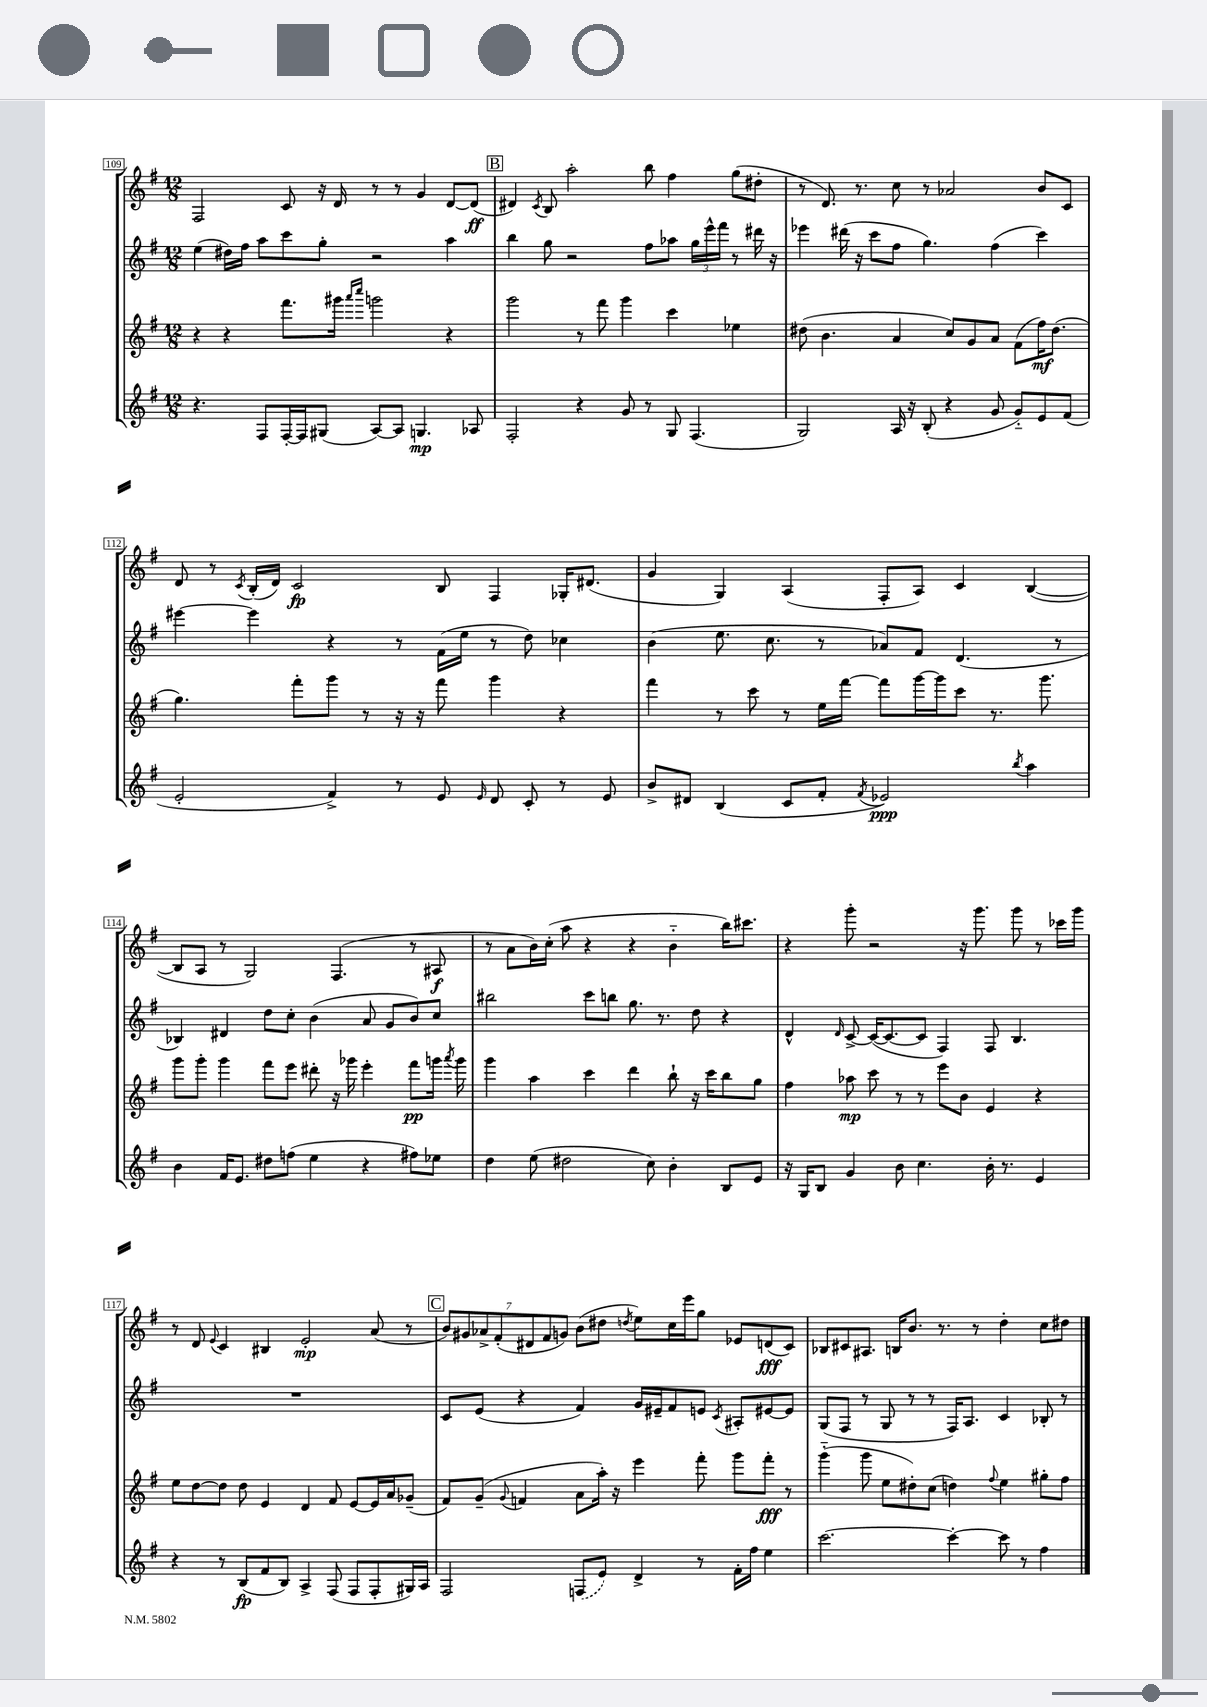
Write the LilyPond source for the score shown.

<<
\new StaffGroup <<
\new Staff = "s0" {
    \clef treble \key g \major \numericTimeSignature \time 12/8
    \autoBeamOff fis2 c'8 r16 d'16 r8 r8 g'4 d'8[~ d'8]\ff( |
    \mark \markup { \box "B" } dis'4) \acciaccatura { c'8 } b8 a''2-. b''8 fis''4 g''8[( dis''8]-. |
    r8 d'8.) r8. c''8 r8 aes'2 b'8[ c'8] |
    d'8 r8 \acciaccatura { c'8 } b16[-.( d'16]) c'2\fp b8 fis4 ges16[-. dis'8.]( |
    g'4 g4) a4( fis8[-. a8]) c'4 b4~( |
    b8[ a8] r8 g2) fis4.( r8 ais8\f |
    r8 a'8[ b'16) c''16]-.( a''8 r4 r4 b'4-_ b''16[) cis'''8.] |
    r4 g'''8-. r2 r16 g'''8. g'''8 r8 ces'''16[ g'''16] |
    r8 d'8 \appoggiatura { e'8 } c'4 bis4 e'2-.\mp a'8( r8 |
    \mark \markup { \box "C" } \tuplet 7/4 { b'8[) gis'8 aes'8-> fis'8-.( dis'8 fis'8 g'8]) } b'8[( dis''8] \acciaccatura { d''8 } e''8[) c''16 e'''16 g''8] ees'8[ d'8\fff( c'8]) |
    bes8[ cis'8 ais8.] b16[ b'8.] r8. r8 d''4-. c''8[ dis''8] \bar "|." |
}
\new Staff = "s1" {
    \clef treble \key g \major \numericTimeSignature \time 12/8
    \autoBeamOff e''4( dis''16[) fis''16] a''8[ c'''8 g''8]-. r2 a''4 |
    \mark \markup { \box "B" } b''4 g''8 r2 fis''8[ aes''8] \tuplet 3/2 { g''16[ e'''16-^ fis'''16] } r8 dis'''16 r16 |
    ees'''4 dis'''16( r16 c'''8[ fis''8] g''4.) fis''4( c'''4) |
    eis'''4~ eis'''4 r4 r8 fis'16[( e''16] r8 d''8) ces''4 |
    b'4( e''8. c''8. r8 aes'8[) fis'8] d'4.( r8 |
    bes4) dis'4 d''8[ c''8]-. b'4( a'8 g'8[ b'8) c''8] |
    bis''2 c'''8[ b''8] g''8. r8. d''8 r4 |
    d'4-^ \grace { d'16 } c'8~-> c'16[~( c'8.~ c'8] fis4) fis8 b4. |
    R1. |
    \mark \markup { \box "C" } c'8[ e'8]( r4 fis'4) g'16[ eis'16-- fis'8 e'8] \acciaccatura { c'8 } ais8[-. eis'8~ eis'8] |
    g8[( fis8] r8 g8 r8 r8 fis16[) a8.] c'4 bes8-. r8 \bar "|." |
}
\new Staff = "s2" {
    \clef treble \key g \major \numericTimeSignature \time 12/8
    \autoBeamOff r4 r4 fis'''8.[ gis'''16] \grace { a'''16[ c''''16] } g'''2 r4 |
    \mark \markup { \box "B" } g'''2 r8 fis'''8 g'''4 c'''4 ees''4 |
    dis''8( b'4. a'4 c''8[) g'8 a'8] fis'8[( fis''16\mf) dis''8.]( |
    g''4.) fis'''8[-. g'''8] r8 r16 r16 fis'''8 g'''4 r4 |
    fis'''4 r8 c'''8 r8 e''16[ fis'''16]~ fis'''8[ g'''16~ g'''16 c'''8] r8. g'''8. |
    g'''8[ g'''8]-. g'''4 fis'''8[ e'''8] dis'''8-. r16 ges'''16 e'''4-. fis'''8[\pp g'''16] \acciaccatura { a'''8 } g'''16 |
    g'''4 a''4 c'''4 d'''4 b''8-! r16 c'''16[ b''8 g''8] |
    fis''4 aes''8\mp c'''8 r8 r8 e'''8[ b'8] e'4 r4 |
    e''8[ d''8~ d''8] d''8 e'4 d'4 fis'8 e'8[~ e'16 a'16 ges'8]--( |
    \mark \markup { \box "C" } fis'8[) g'8]--( \appoggiatura { g'8 } f'4 a'8[ a''16]-.) r16 e'''4 fis'''8-. g'''8[ fis'''8]-.\fff r8 |
    g'''4-_( g'''8 e''8[ dis''8-.) c''8]( d''4) \appoggiatura { fis''8 } e''4 gis''8[-. fis''8] \bar "|." |
}
\new Staff = "s3" {
    \clef treble \key g \major \numericTimeSignature \time 12/8
    \autoBeamOff r4. fis8[ fis16~-. fis16 gis8]( a8[~) a8] g4.\mp aes8 |
    \mark \markup { \box "B" } fis2-. r4 g'8 r8 g8 fis4.( |
    g2) a16 r16 b8-.( r4 g'8 g'8[-_) e'8 fis'8]( |
    e'2-. fis'4->) r8 e'8 \grace { e'16 } d'8 c'8-. r8 e'8 |
    b'8[-> dis'8] b4( c'8[ fis'8]-. \acciaccatura { fis'8 } ees'2\ppp) \acciaccatura { b''8 } a''4 |
    b'4 fis'16[ e'8.] dis''8[ f''8]( e''4 r4 fis''8[) ees''8] |
    d''4 e''8( dis''2 c''8) b'4-. b8[ e'8] |
    r16 g16[ b8] g'4 b'8 c''4. b'16-. r8. e'4 |
    r4 r8 b8[\fp( fis'8 b8]) a4-> fis8( fis8[ fis8-. gis16) a16] |
    \mark \markup { \box "C" } fis2 \once \slurDashed f8[( e'8]) d'4-> r8 fis'16[-. fis''16] e''4 |
    c'''2.~ c'''4~-. c'''8 r8 fis''4 \bar "|." |
}
>>
>>
\layout { \context { \Score currentBarNumber = #109 \override BarNumber.stencil = #(make-stencil-boxer 0.1 0.3 ly:text-interface::print) } }
